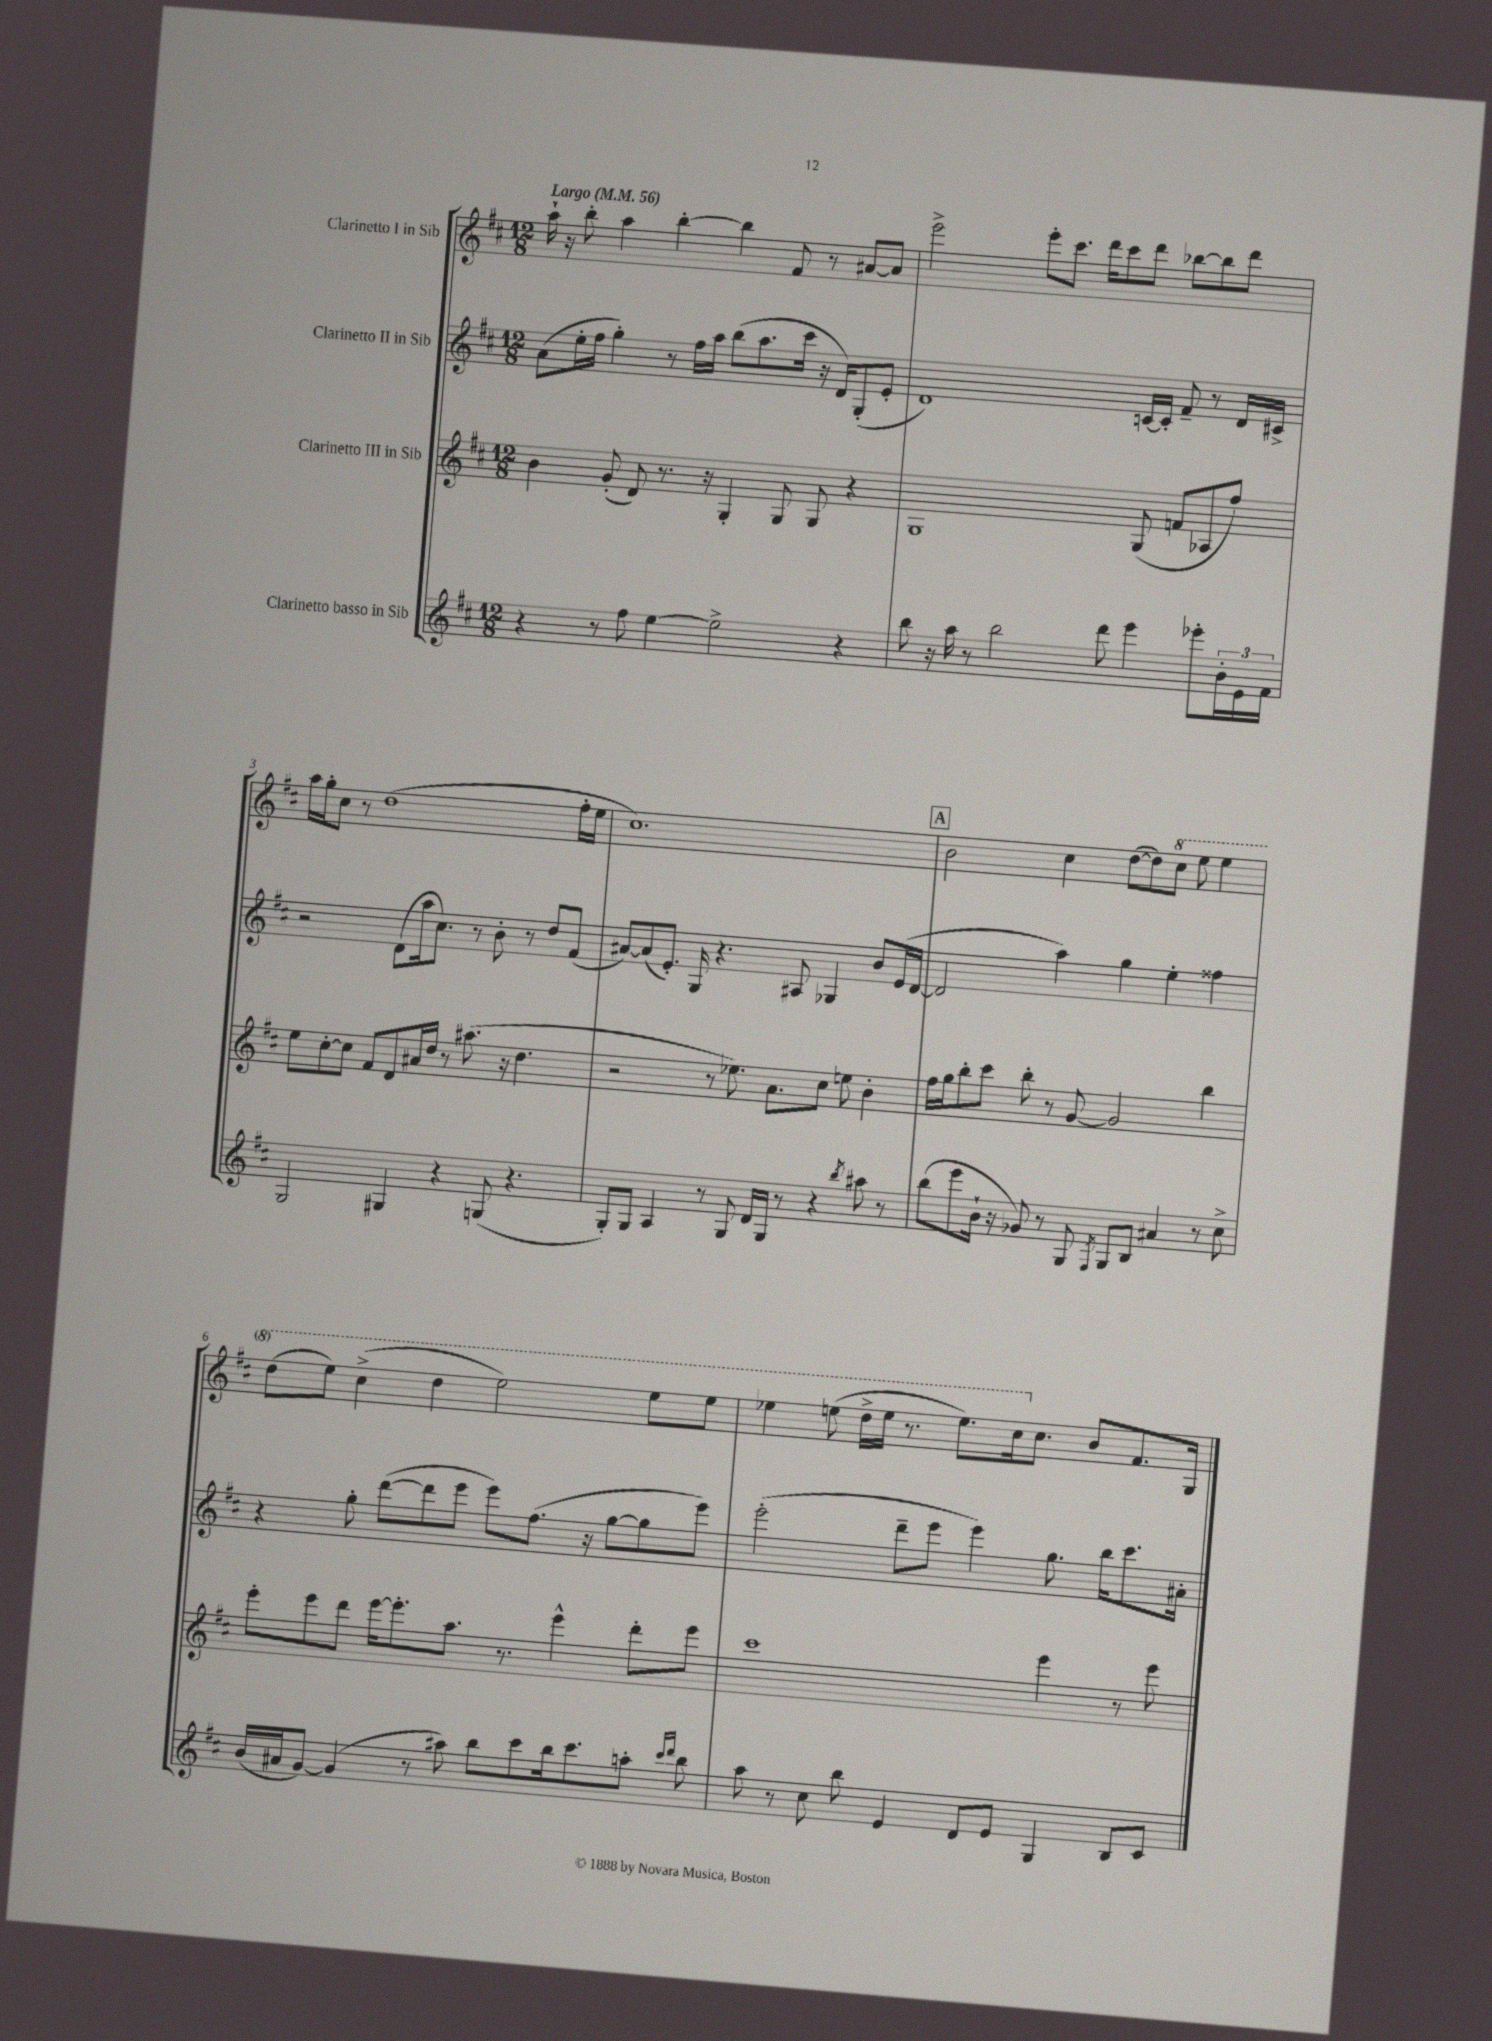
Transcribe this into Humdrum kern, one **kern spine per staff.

**kern	**kern	**kern	**kern
*staff4	*staff3	*staff2	*staff1
*clefG2	*clefG2	*clefG2	*clefG2
*k[f#c#]	*k[f#c#]	*k[f#c#]	*k[f#c#]
*M12/8	*M12/8	*M12/8	*M12/8
*MM56	*MM56	*MM56	*MM56
4r	4b	(8a	16aa`
.	.	.	16r
.	.	16ee'	8bb'
.	.	16ff#	.
8r	(8g'	4gg')	4aa
8ff#	8d)	.	.
[4ee	8.r	8r	[4bb'
.	.	16ff#	.
.	16r	16aa	.
2ee^]	4G'	(8bb	4bb]
.	.	8.aa	.
.	8G	.	8f#
.	.	16ccc#	.
.	8G	16r	8r
.	.	16d)	.
4r	4r	(8G'	[8a#
.	.	8e'	8a#]
=	=	=	=
8bb	1G	1d)	2eee^
16r	.	.	.
16aa	.	.	.
8r	.	.	.
2bb	.	.	.
.	.	.	8eee'
.	.	.	8.ccc#
.	.	.	16ddd
8ddd	.	.	8ccc#
4eee	(8G	[16c	8ddd
.	.	16c']	.
.	8f	8f#~	[8bb-
8eee-'	8A-	8r	8bb-]
24b'	8ff#)	16d	8ddd
24e	.	.	.
.	.	16c#^	.
24f#	.	.	.
=	=	=	=
2G	8ee	2r	16aa
.	.	.	16gg'
.	[8cc#'	.	8cc#
.	8cc#]	.	8r
.	8f#	.	(1dd
4G#	8d	(8d	.
.	16a#	16aa	.
.	16dd	8.cc#)	.
4r	8r	.	.
.	(8.aa#	8r	.
(8G	.	8b'	.
.	16r	.	.
4.r	4.dd	8r	.
.	.	8dd	.
.	.	(8f#	16ff#'
.	.	.	16ee
=	=	=	=
8G')	2r	[8a#)	1.cc#)
8G	.	(8a#]	.
4A	.	8.e')	.
.	.	16G	.
8r	8r	4.r	.
8G	8.ee-)	.	.
16d	.	.	.
16G	8.a	.	.
8r	.	8A#	.
4r	8cc#	4G-	.
.	8ee	.	.
8qbb	.	.	.
8aa#	4b'	8b	.
8r	.	(16e	.
.	.	[16d	.
=	=	=	=
(8bb	16ff#	2d]	2b
.	16gg	.	.
8eee	8bb'	.	.
16b`	8ccc#	.	.
16r	.	.	.
8g-)	8bb'	.	.
8r	8r	4aa)	4cc#
8G	[8g	.	.
8qF#	.	.	.
8G	2g]	4gg	([8dd
8B	.	.	8dd])
4a#	.	4ee'	8ccc#
.	.	.	8eee
8r	4bb	4ff##	4eee
8cc#^	.	.	.
=	=	=	=
(16b	8eee'	4r	(8ddd
16a#	.	.	.
[8g)	8eee	.	8eee)
(4g]	8ddd	8gg'	(4ccc#^
.	[16eee	([8ddd	.
.	8.eee']	.	.
8r	.	8ddd]	4ddd
8aa#)	8.aa	8eee	.
8bb	.	8eee)	2eee)
.	8.r	.	.
8ccc#	.	(8.ff#	.
16bb	4eee^^	.	.
8.ccc#	.	16r	.
.	.	[8gg	.
8aa'	8ddd'	8gg]	8eee
16qqccc#	.	.	.
16qqddd	.	.	.
8bb	8eee	8eee)	8eee
=	=	=	=
8aa	1ccc#	(2eee'	4eee-
8r	.	.	.
8cc#	.	.	(8eee
8bb	.	.	16ddd^
.	.	.	16eee
4e	.	8ddd~	8.r
.	.	8eee	.
.	.	.	8.eee)
8d	.	4eee)	.
8e	.	.	16ccc#
.	.	.	8.cc#
4G	4eee	8.gg	.
.	.	.	8b
.	.	16bb	.
8B	8r	8.ccc#	8.f#
8c#	8eee	.	.
.	.	16a#'	16G
==	==	==	==
*-	*-	*-	*-
